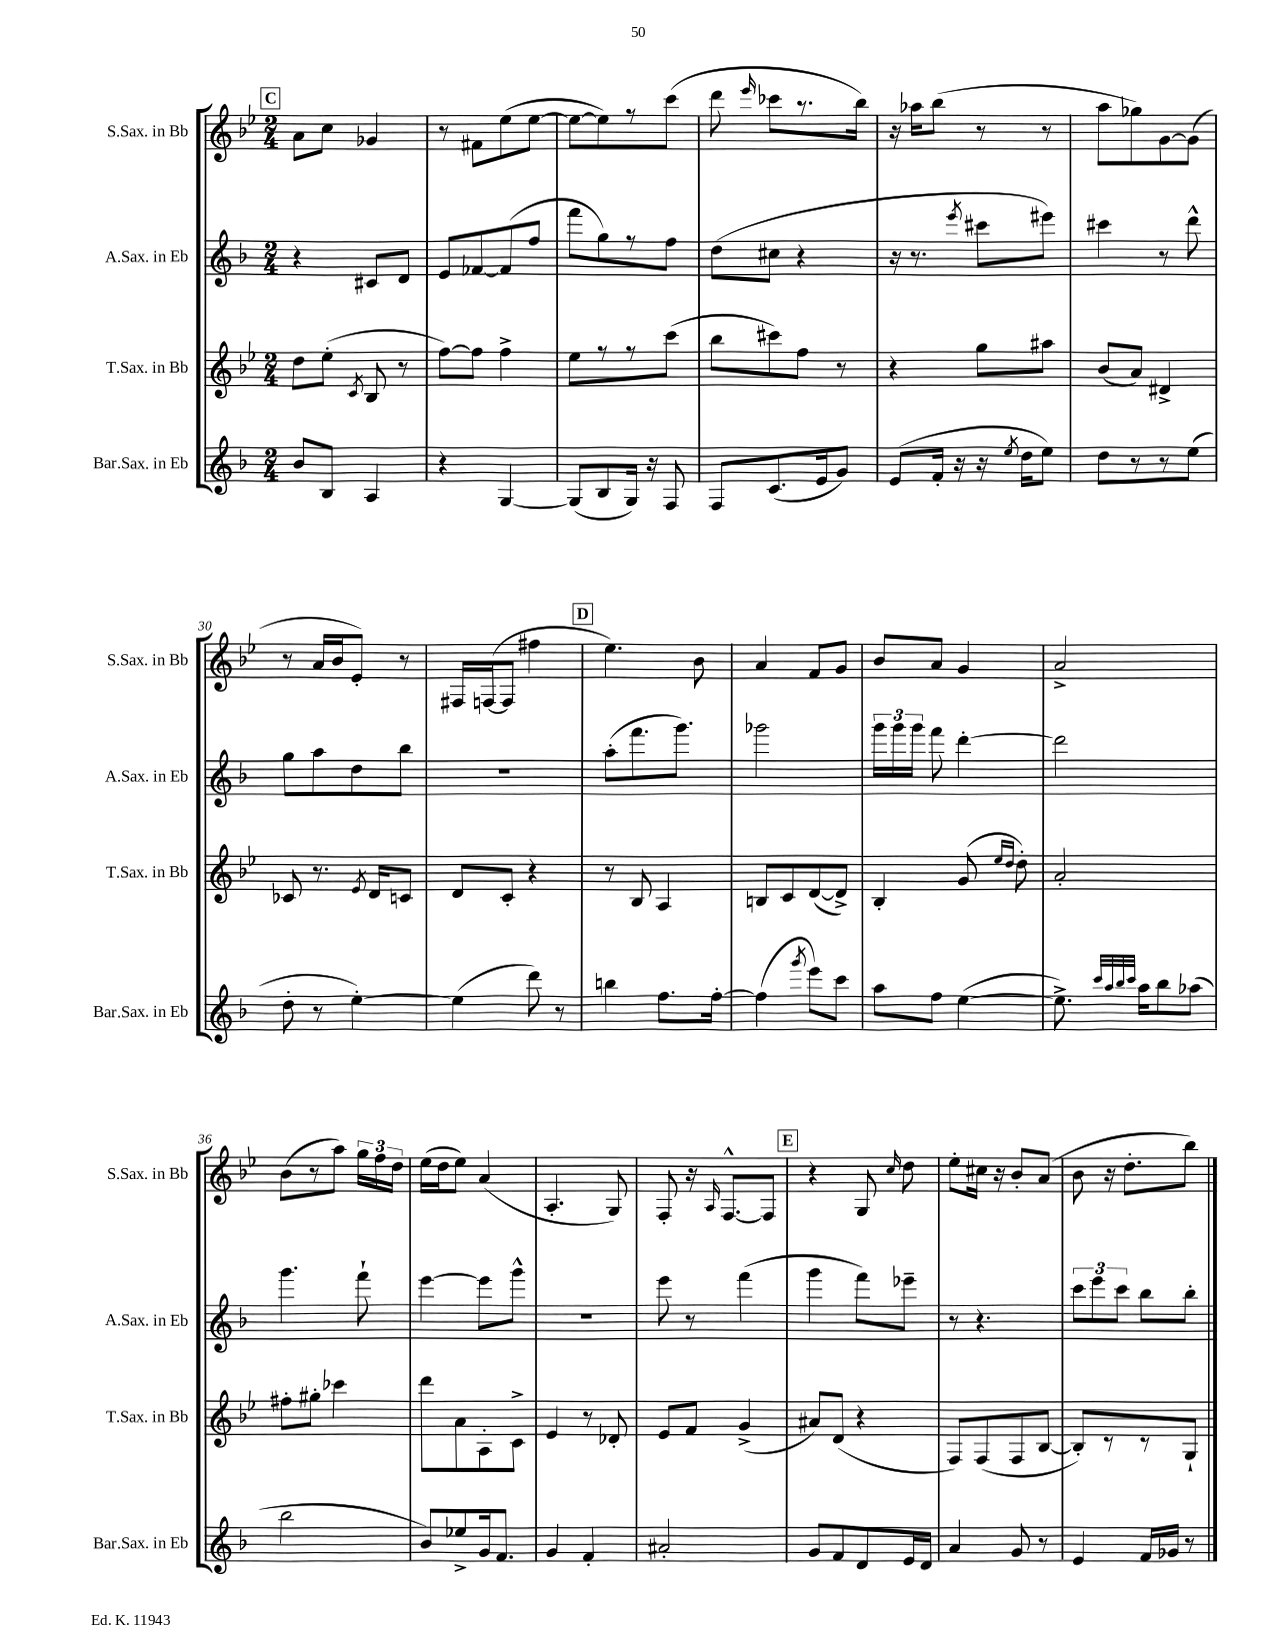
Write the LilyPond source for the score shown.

<<
\new StaffGroup <<
\new Staff = "s0" \with { instrumentName = "S.Sax. in Bb" shortInstrumentName = "S.Sax. in Bb" } {
    \clef treble \key bes \major \numericTimeSignature \time 2/4
    \autoBeamOff \mark \markup { \box "C" } a'8[ c''8] ges'4 |
    r8 fis'8[ ees''8( ees''8]~ |
    ees''8[~ ees''8) r8 c'''8]( |
    d'''8 \grace { ees'''16 } ces'''8[ r8. bes''16]) |
    r16 aes''16[ bes''8]( r8 r8 |
    a''8[ ges''8) g'8~ g'8]( |
    r8 a'16[ bes'16 ees'8]-.) r8 |
    fis16[ f16~( f8] fis''4 |
    \mark \markup { \box "D" } ees''4.) bes'8 |
    a'4 f'8[ g'8] |
    bes'8[ a'8] g'4 |
    a'2-> |
    bes'8[( r8 a''8]) \tuplet 3/2 { g''16[ f''16 d''16] } |
    ees''16[( d''16 ees''8]) a'4( |
    a4.-. g8) |
    f8-. r16 \grace { a16 } f8.[~-^ f8] |
    \mark \markup { \box "E" } r4 g8 \grace { c''16 } d''8 |
    ees''8[-. cis''16] r16 bes'8[-. a'8]( |
    bes'8 r16 d''8.[-. bes''8]) \bar "|." |
}
\new Staff = "s1" \with { instrumentName = "A.Sax. in Eb" shortInstrumentName = "A.Sax. in Eb" } {
    \clef treble \key f \major \numericTimeSignature \time 2/4
    \autoBeamOff \mark \markup { \box "C" } r4 cis'8[ d'8] |
    e'8[ fes'8~ fes'8( f''8] |
    f'''8[ g''8) r8 f''8] |
    d''8[( cis''8] r4 |
    r16 r8. \acciaccatura { e'''8 } cis'''8[ eis'''8]) |
    cis'''4 r8 d'''8-^ |
    g''8[ a''8 d''8 bes''8] |
    r2 |
    \mark \markup { \box "D" } a''8[-.( f'''8. g'''8.]) |
    ges'''2 |
    \tuplet 3/2 { g'''16[ g'''16 g'''16] } f'''8 d'''4~-. |
    d'''2 |
    g'''4. f'''8-! |
    e'''4~ e'''8[ g'''8]-^ |
    r2 |
    e'''8 r8 f'''4( |
    \mark \markup { \box "E" } g'''4 f'''8[) ees'''8]-- |
    r8 r4. |
    \tuplet 3/2 { c'''8[ e'''8 c'''8] } bes''8[ bes''8]-. \bar "|." |
}
\new Staff = "s2" \with { instrumentName = "T.Sax. in Bb" shortInstrumentName = "T.Sax. in Bb" } {
    \clef treble \key bes \major \numericTimeSignature \time 2/4
    \autoBeamOff \mark \markup { \box "C" } d''8[ ees''8]-.( \acciaccatura { c'8 } bes8 r8 |
    f''8[~) f''8] f''4-> |
    ees''8[ r8 r8 c'''8]( |
    bes''8[ cis'''8) f''8] r8 |
    r4 g''8[ ais''8] |
    bes'8[( a'8]) dis'4-> |
    ces'8 r8. \acciaccatura { ees'8 } d'16[ c'8] |
    d'8[ c'8]-. r4 |
    \mark \markup { \box "D" } r8 bes8 a4 |
    b8[ c'8 d'8~( d'8]->) |
    bes4-. g'8( \grace { ees''16[ d''16] } d''8-.) |
    a'2-. |
    fis''8[-. gis''8]-. ces'''4 |
    d'''8[ a'8 a8-. c'8]-> |
    ees'4 r8 des'8-. |
    ees'8[ f'8] g'4->( |
    \mark \markup { \box "E" } ais'8[) d'8]( r4 |
    f8[) f8( f8 bes8]~ |
    bes8[-.) r8 r8 g8]-! \bar "|." |
}
\new Staff = "s3" \with { instrumentName = "Bar.Sax. in Eb" shortInstrumentName = "Bar.Sax. in Eb" } {
    \clef treble \key f \major \numericTimeSignature \time 2/4
    \autoBeamOff \mark \markup { \box "C" } bes'8[ bes8] a4 |
    r4 g4~ |
    g8[( bes8 g16]) r16 f8 |
    f8[ c'8.( e'16 g'8]) |
    e'8[( f'16]-. r16 r16 \acciaccatura { e''8 } d''16[ e''8]) |
    d''8[ r8 r8 e''8]( |
    d''8-. r8 e''4~-.) |
    e''4( d'''8) r8 |
    \mark \markup { \box "D" } b''4 f''8.[ f''16]~-. |
    f''4( \acciaccatura { g'''8 } e'''8[) c'''8] |
    a''8[ f''8] e''4~( |
    e''8.->) \grace { c'''32[ a''32 bes''32 c'''32] } a''16[ bes''8 aes''8]( |
    bes''2 |
    bes'8[) ees''8-> g'16 f'8.] |
    g'4 f'4-. |
    ais'2-. |
    \mark \markup { \box "E" } g'8[ f'8 d'8 e'16 d'16] |
    a'4 g'8 r8 |
    e'4 f'16[ ges'16] r8 \bar "|." |
}
>>
>>
\layout { \context { \Score currentBarNumber = #24 } }
